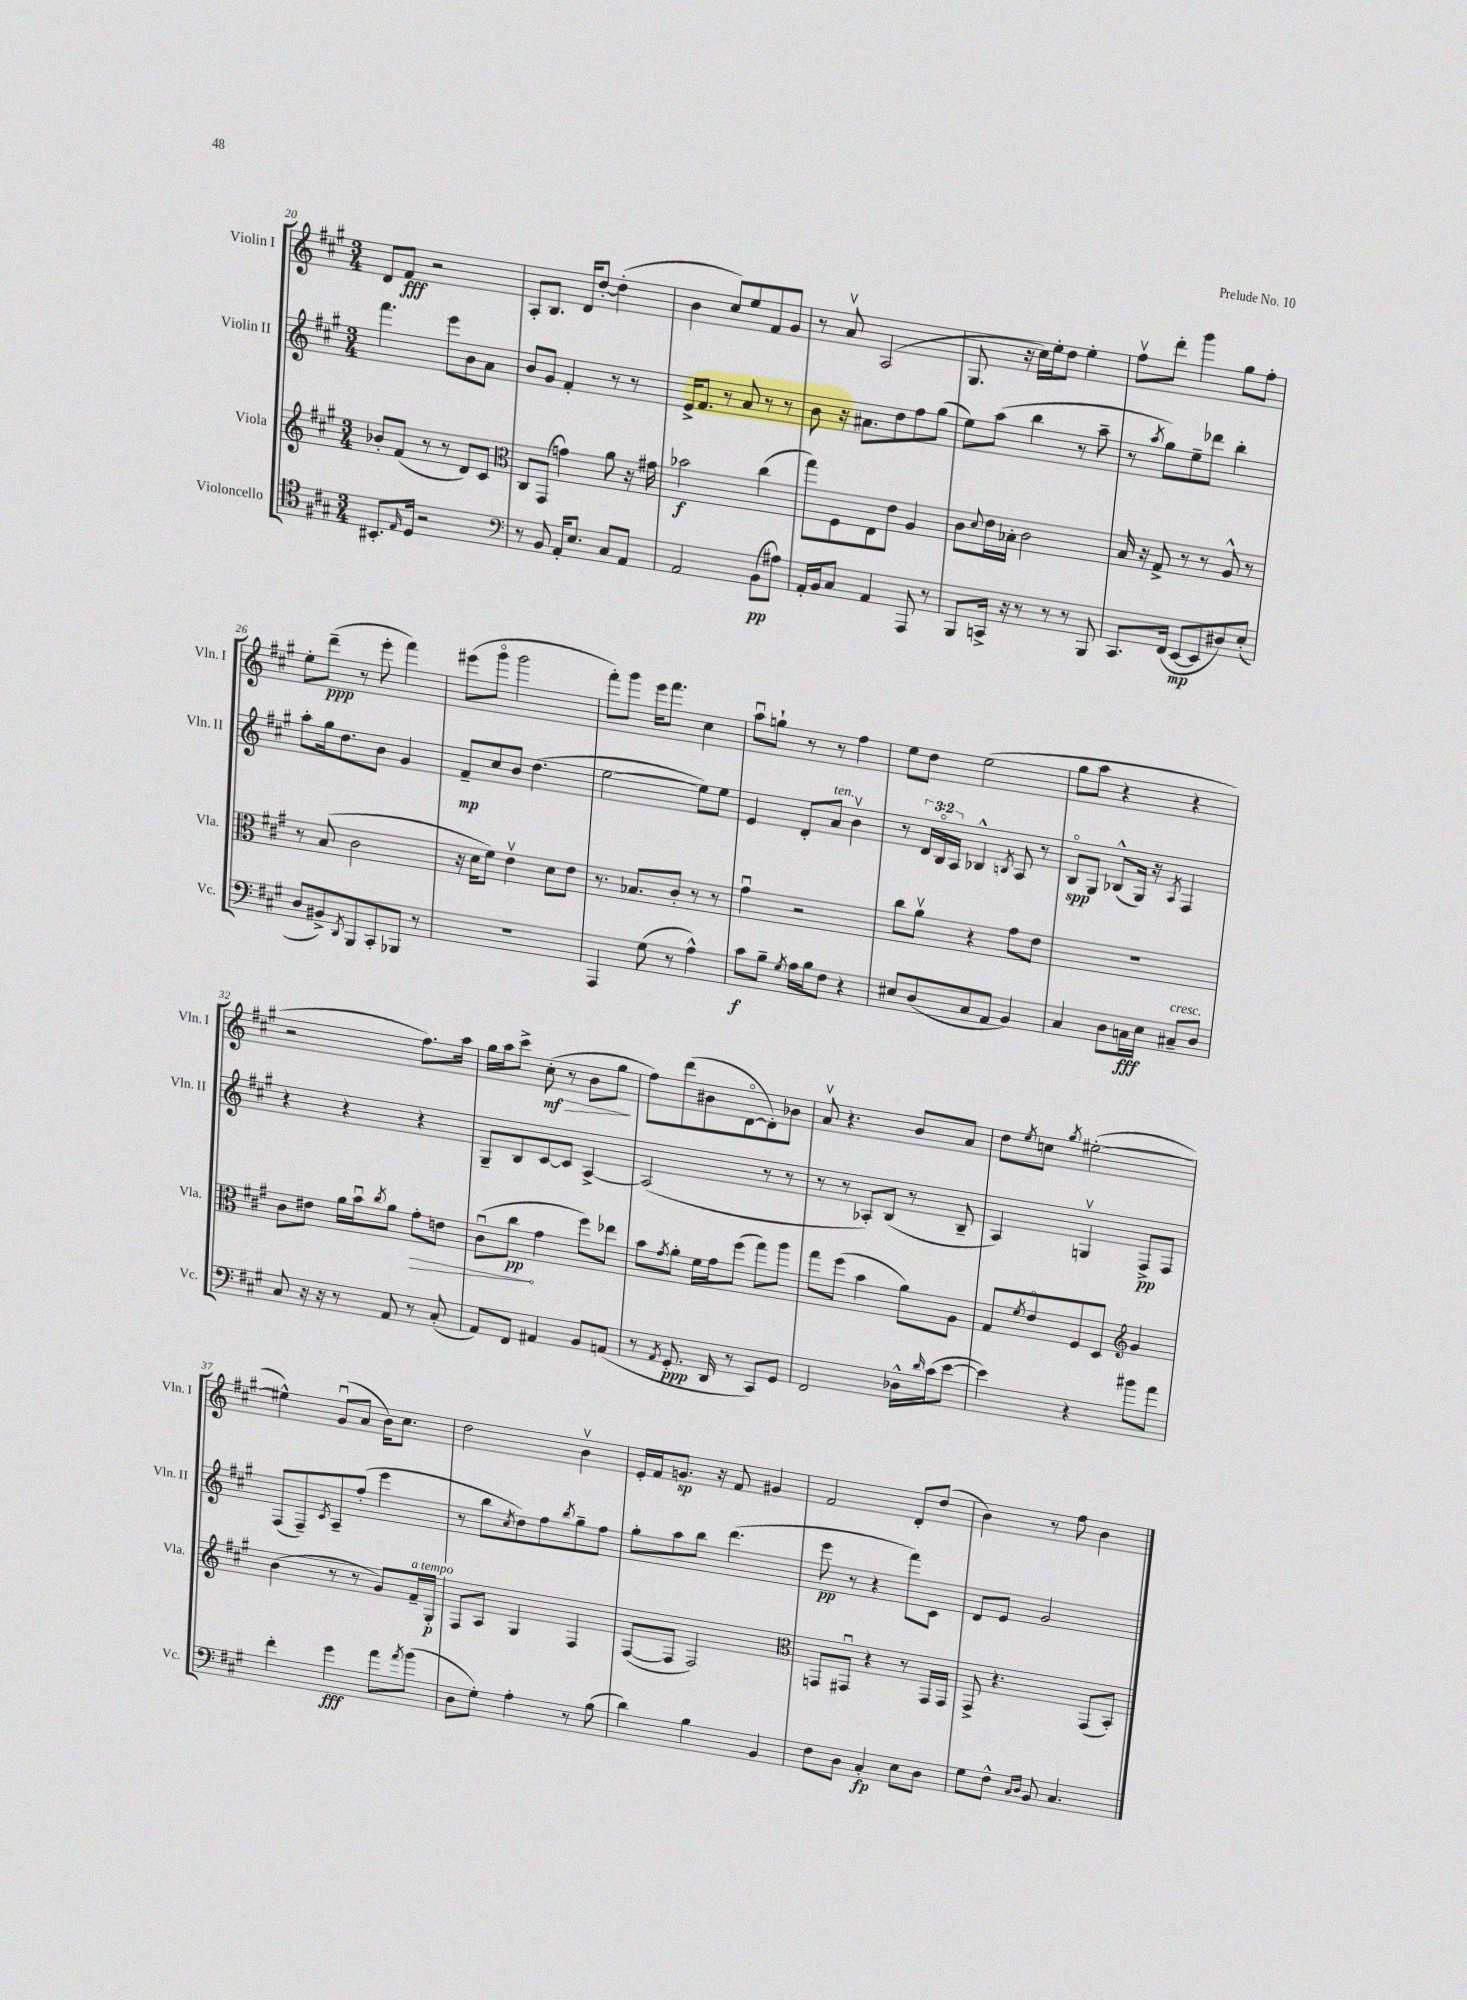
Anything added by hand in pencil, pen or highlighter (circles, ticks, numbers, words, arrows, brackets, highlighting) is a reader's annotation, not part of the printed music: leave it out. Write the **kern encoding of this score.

**kern	**kern	**kern	**kern
*staff4	*staff3	*staff2	*staff1
*clefC4	*clefG2	*clefG2	*clefG2
*k[f#c#g#]	*k[f#c#g#]	*k[f#c#g#]	*k[f#c#g#]
*M3/4	*M3/4	*M3/4	*M3/4
8.BB#'/L	8b-'/L	4.fff#\	8d/L
.	(8f#/J	.	8f#/J
16qqE/	.	.	.
16D/Jk	.	.	.
2r	8r	.	2r
.	8r	8eee\L	.
.	8d/L)	8b\	.
.	8c#/J	8a\J	.
=	=	=	=
*clefF4	*clefC3	*	*
8r	8C#/L	8b/L	8A'/L
8BB/	(8GG#/J	8g#/J	8.B/J
16AA'/LK	4g\)	4f#'/	.
8.E/J	.	.	16d/LK
.	.	.	[8dd'/J
8C#/L	8a\	8r	(4dd'\]
8AA/J	16r	8r	.
.	16g#\	.	.
=	=	=	=
2AA/	2b-\	16e^/LK	4b\
.	.	8.f#/J	.
.	.	8r	8cc#/L)
.	.	8a/	8ee/
(8BB\L	(4cc#\	8r	8f#/
8A#\J)	.	8r	8g#/J
=	=	=	=
16AA'/LL	8gg#\L)	8b\	8r
16BB/J	.	.	.
8C#/J	8F#\	16r	8av/
.	.	8.a#\L	.
4AA/	8E\	.	(2A/
.	8e\J	8dd\	.
8AAA/	4A/	8ff#\	.
8r	.	(8gg#\J	.
=	=	=	=
8BBB/L	8c#\L	8ee\L)	8.G#/
.	8qqd/	.	.
16CC^/Jk	16e\L	(8aa\J	.
16r	16B-'\JJ	.	16r
8r	2c#\	4bb\	16cc#\LL)
.	.	.	16ee'\J
8r	.	.	8dd\J
8r	.	8r	4ee'\
8BBB/	.	8aa~\	.
=	=	=	=
8.CC#/L	16B/	8r	8ff#v\L
.	16r	.	.
.	.	8qaa/	.
.	8G#^/	8gg#\L)	8ddd'\J
(16FF#/Jk	.	.	.
[8EE/L	8r	8ee~\	4ggg#\
8EE/]	8r	8ddd-\J	.
8D#/)	8A^^/	4bb'\	8gg#\L
(8E'/J	8r	.	8ff#'\J
=	=	=	=
8D/L	8r	8aa'\L	8ee'\L
8BB#^/)	(8B/	16gg#\k	(8ddd~\J
.	.	8.dd\	.
8qDD/	.	.	.
8BBB/	2c#\	.	8r
8CC#'/	.	8b\J	8eee'\
8BBB-/J	.	4g#/	4fff#\)
8r	.	.	.
=	=	=	=
2.r	16r	8f#~/L	(8eee#\L
.	16d\LK	.	.
.	8f#\J)	8cc#/	8ggg#o\J
.	4ev\	8b/J	2ggg#\
.	.	(4.dd\	.
.	8d\L	.	.
.	8e\J	.	.
=	=	=	=
4AAA/	8.r	[2ee\	8fff#'\L)
.	.	.	8ggg#\J
.	8.B-/L	.	.
(8G#\	.	.	16eee\LK
.	.	.	8.fff#\J
8r	8c#'/J	.	.
4A^^\)	8r	8ee\]L)	4cc#\
.	8r	8ee\J	.
=	=	=	=
8c#\L	4g#u\	4e/	8aau\L
8B~\J	.	.	8gg`\J
8qG#/	.	.	.
16A\LL	2r	8d'/L	8r
16B\J	.	.	.
8F#\J	.	8a/J	8r
4r	.	4bv\	4ff#\
=	=	=	=
8E#/L	8cc#\L	8r	8ee\L
(8D/	8av\J	24d/LL	8dd\J
.	.	24Bo/	.
.	.	24A/JJ	.
8C#/	4r	4B-^^/	(2ee\
8AA/J	.	.	.
.	.	8qB/	.
4BB/)	8g#\L	8A/	.
.	8e\J	8r	.
=	=	=	=
4C#/	2.r	8Bo/L	8gg#\L
.	.	8G#/J	8aa\J
8D\L	.	(8B-^^/L	4r
16C\L	.	16G#/Jk)	.
16E\JJ	.	16r	.
.	.	8qA/	.
8C#~/L	.	4F#/	4r
8D/J	.	.	.
=	=	=	=
8C#/	8c#\L	4r	2r
16r	8e#\J	.	.
16r	.	.	.
8r	16a\LL	4r	.
.	16bu\J	.	.
.	8qcc#/	.	.
8AA/	8a\J	.	.
8r	8g#'\L	4r	8.ff#\L)
(8C#'/	8e\J	.	.
.	.	.	16aa\Jk
=	=	=	=
8AA/L)	(8c#u\L	8G#~/L	16gg#\LL
.	.	.	16aa\J
8FF#/J	8cc#\J	8B/	8ccc#^\J
4AA#/	4g#\	[8c#/	(8cc#'\
.	.	8c#/]J	8r
8BB/L	8ff#\L)	[4A^/	8b\L
(8AA/J	8ee-\J	.	8gg#\J
=	=	=	=
8r	8b\L	(2A/]	8ff#\L)
8qAA/	8qg#/	.	.
8.GG#'/	8a'\J	.	(8ddd\
.	16f#\LL	.	8b#\
16DD/	16g#\J	.	.
8r	(8ff#\J	.	[8do\
8CC#/L)	8gg#\L)	8r	8d'\])
8GG#/J	8aa\J	8r	8b-\J
=	=	=	=
2FF#/	8gg#\L	8r	8av/
.	(8ff#\J	8r	4.r
.	4b\	8A-'/L)	.
.	.	(8B/J	.
16D-^^\LL	8a\L)	8r	8b/L
16qqd/	.	.	.
(16c#\J	.	.	.
[8e\J	8A\J	8B~/	8a/J
=	=	=	=
4e\])	8G#/L	4A/)	8dd\L
.	8qf#/	.	8qee/
.	8eo/	.	8cc\J
.	.	.	8qgg#/
4r	8F#/	4Gv/	([2ee#'\
.	8D/J	.	.
*	*clefG2	*	*
8b#\L	4g#/	8F#^/L	.
8a\J	.	8F#/J	.
=	=	=	=
4f#'\	(4b\	(8F#/L	4ee#^^\])
.	.	8F#~/)	.
.	.	8qc#/	.
4g#\	8r	8A~/	(8g#u/L
.	8r	(8ff#'/J	8a/J
8a\L	8g#/L)	4eee\	16b\LK)
.	.	.	8.cc#\J
8qa/	.	.	.
(8b\J	16f#~/L	.	.
.	16G#'/JJ	.	.
=	=	=	=
8D\L	8F#/L	8r	2dd\
8G#'\J)	8A/J	8bb\L	.
.	.	8qcc#/	.
4A'\	4G#/	8dd\)	.
.	.	8ff#\	.
.	.	8qbb/	.
8r	4F#/	8gg#~\	4bv\
(8B\	.	8ff#\J	.
=	=	=	=
4d\)	([8F#/L	8gg#'\L	16e'/LL
.	.	.	16f#/J
.	8F#/]J	8aa\	8.g/J
4B\	2F#/)	8bb\J	.
.	.	.	16r
.	.	(4.ddd\	8f#/
4BB/	.	.	4g#/
=	=	=	=
*	*clefC3	*	*
8F#\L	8GG/L	8eee\	2f#/
8D\J	8GG#u/J	8r	.
4C#'/	4r	4r	.
8E\L	8r	8fff#\L)	8d'/L
8D\J	16GG#/LL	8c#\J	(8dd/J
.	16GG#/JJ	.	.
=	=	=	=
8G#\L	8GG#^/	8d/L	4b\)
8F#^^\J	4.r	8e/J	.
16qqC#/LL	.	.	.
16qqD/JJ	.	.	.
8BB/	.	2g#/	8r
4.C#/	.	.	8ff#\
.	(8GG#/L	.	4b\
.	8BB'/J)	.	.
==	==	==	==
*-	*-	*-	*-
